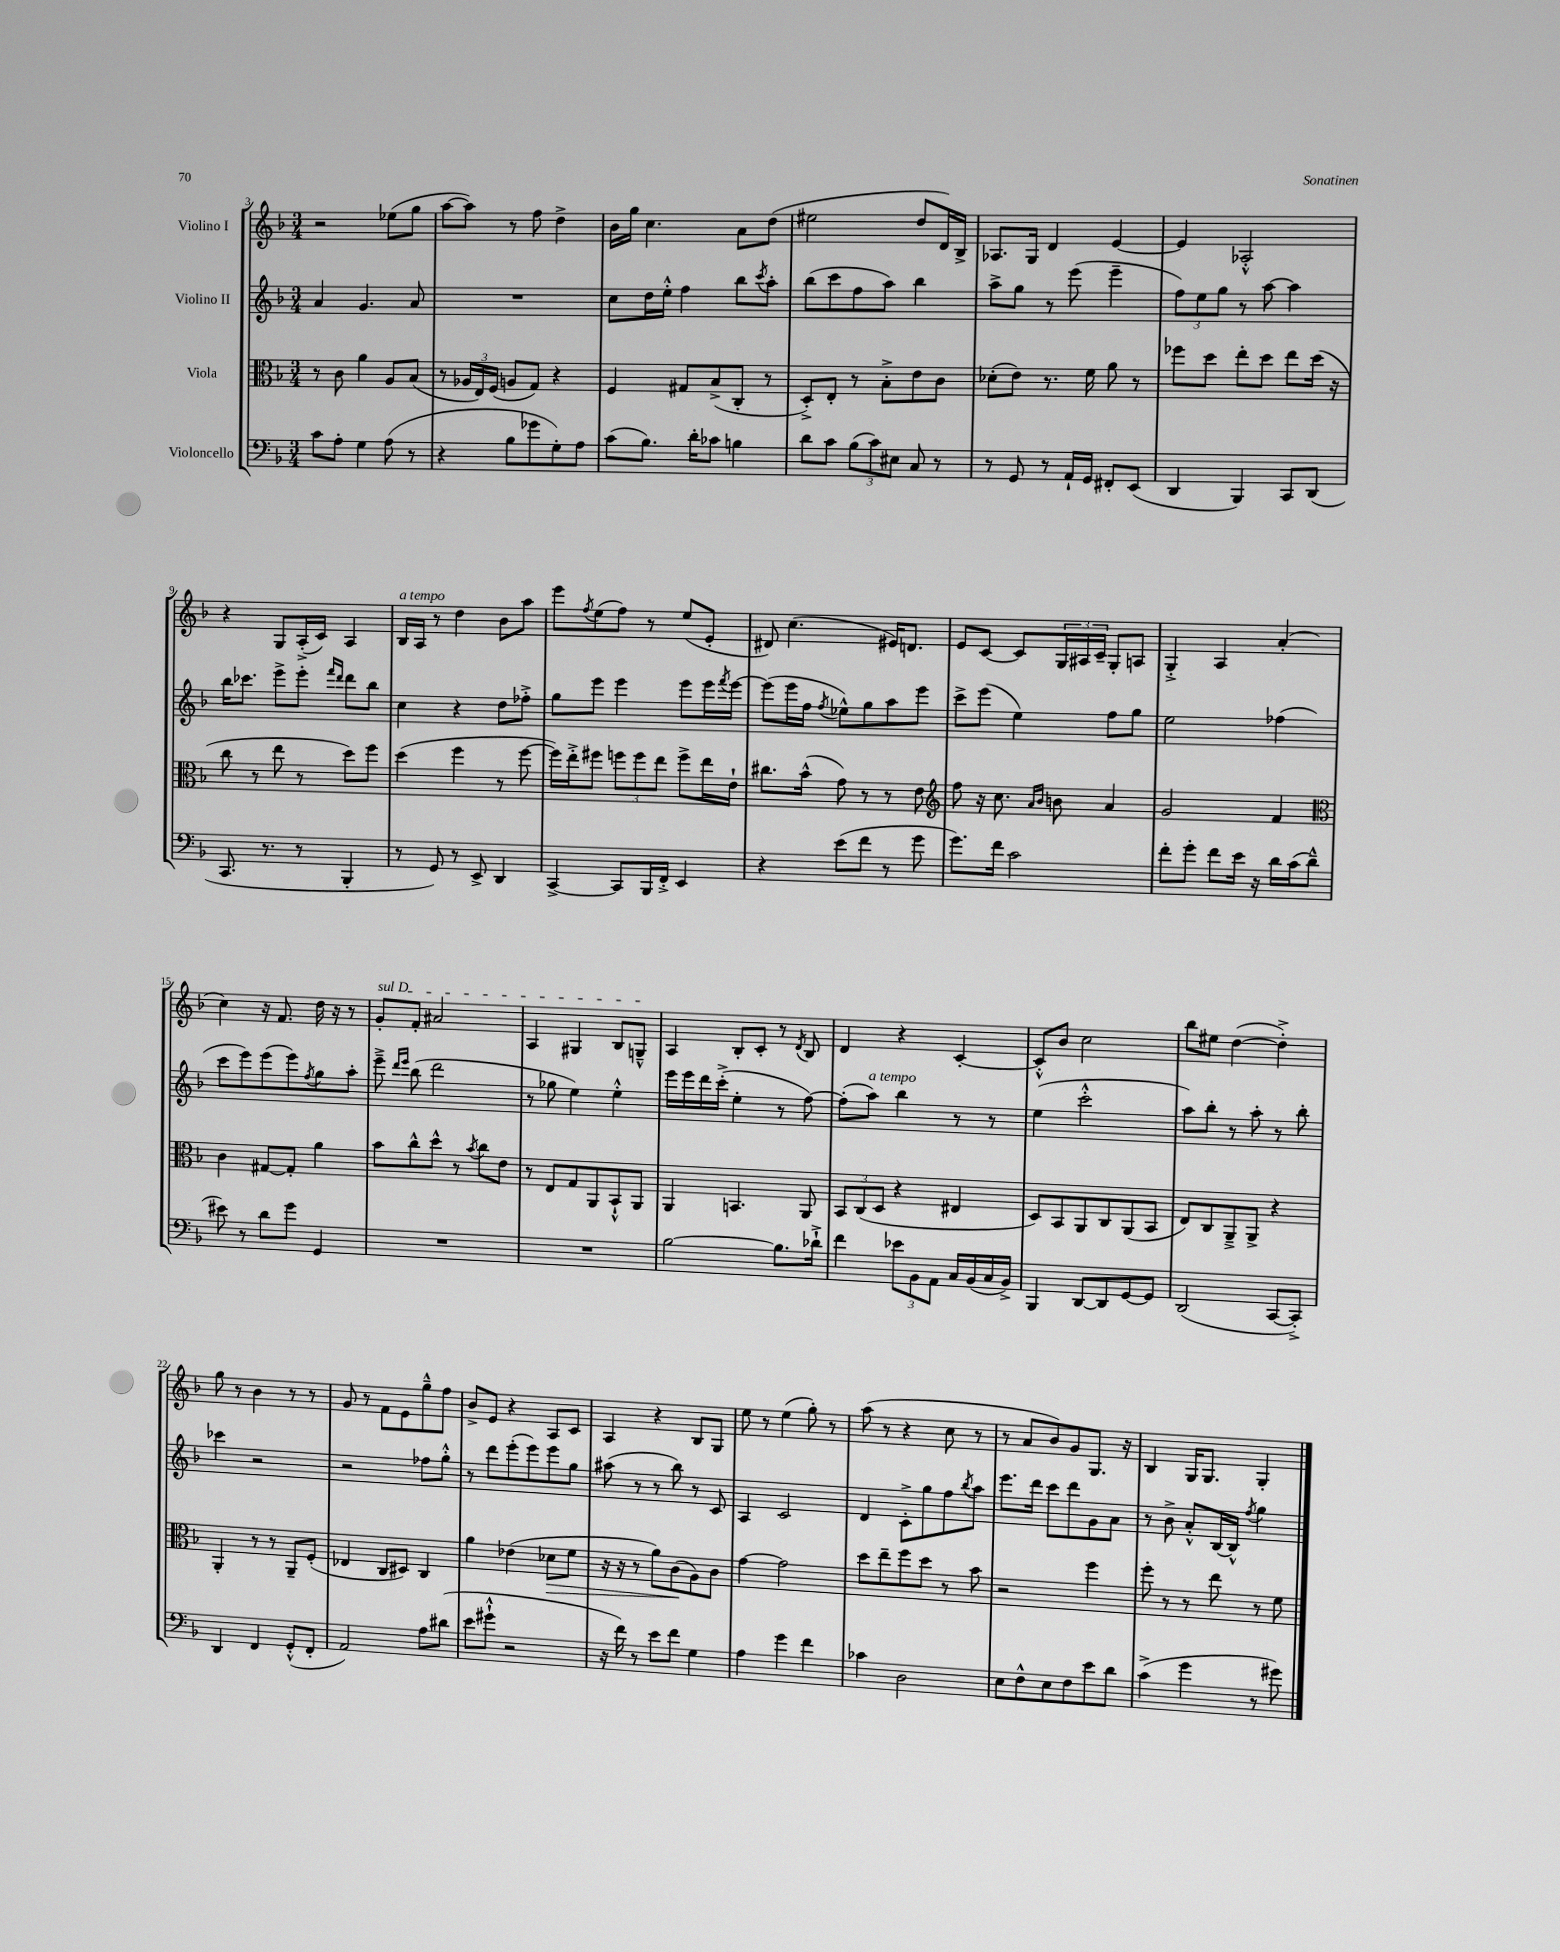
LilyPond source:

<<
\new StaffGroup <<
\new Staff = "s0" \with { instrumentName = "Violino I" } {
    \clef treble \key f \major \numericTimeSignature \time 3/4
    r2 ees''8( g''8 |
    a''8~ a''8) r8 f''8 d''4-> |
    bes'16 g''16 c''4. a'8 d''8( |
    eis''2 d''8 d'16) bes16-> |
    aes8. g16 d'4 e'4~ |
    e'4 aes2-.-^ |
    r4 g8 a16-.->( c'16) a4 |
    bes16^\markup { \italic "a tempo" } a16 r8 d''4 bes'8 a''8 |
    e'''8 \acciaccatura { f''8 } e''8( f''8) r8 e''8( e'8-. |
    dis'8) c''4.( eis'16) d'8. |
    e'8 c'8~ c'8 \tuplet 3/2 { g16 ais16 c'16-- } g8-. a8 |
    g4-.-> a4 a'4-.( |
    c''4) r16 f'8. d''16 r16 r8 |
    \once \override TextSpanner.bound-details.left.text = \markup { \italic "sul D" } g'8-.\startTextSpan f'8-. ais'2 |
    a4 gis4 bes8 g8---^\stopTextSpan |
    a4 bes8-. c'8-. r8 \acciaccatura { d'8 } bes8 |
    d'4 r4 c'4~-. |
    c'8-.-^ bes'8 c''2 |
    bes''8 eis''8 d''4~( d''4-.->) |
    g''8 r8 bes'4 r8 r8 |
    g'8 r8 f'8 e'8 g''8---^ f''8 |
    bes'8-> e'8 r4 a8 c'8 |
    a4 r4 bes8 g8 |
    e''8 r8 e''4( g''8-.) r8 |
    a''8( r8 r4 c''8 r8 |
    r8 a'8 bes'8) g'8 g8. r16 |
    bes4 g16 g8. g4-. \bar "|." |
}
\new Staff = "s1" \with { instrumentName = "Violino II" } {
    \clef treble \key f \major \numericTimeSignature \time 3/4
    a'4 g'4. a'8 |
    R2. |
    c''8 d''16 e''16-.-^ f''4 bes''8 \acciaccatura { c'''8 } a''8-. |
    bes''8( c'''8 f''8 a''8) bes''4 |
    a''8-> g''8 r8 e'''8( e'''4-- |
    \tuplet 3/2 { f''8) e''8 g''8 } r8 a''8~ a''4 |
    bes''16 ces'''8. e'''8-> e'''8-. \grace { f'''16 d'''16 } d'''8 bes''8 |
    c''4 r4 d''8 fes''8-.-> |
    g''8 e'''8 e'''4 e'''8 e'''16 \acciaccatura { f'''8 } e'''16~ |
    e'''8( e'''16 f''16 \acciaccatura { f''8 } ees''8-^) g''8 a''8 e'''8 |
    c'''8-> e'''8( e''4) f''8 g''8 |
    e''2 fes''4( |
    c'''8 e'''8) e'''8( e'''8) \acciaccatura { f''8 } g''8 a''8-. |
    e'''8---> \grace { d'''16 e'''16 } bes''8( d'''2 |
    r8 ges''8 e''4) e''4-.-^ |
    e'''16 e'''16 d'''16 c'''16-.->( e''4-. r8 f''8~) |
    f''8-.( a''8^\markup { \italic "a tempo" }) bes''4 r8 r8 |
    e''4( c'''2-.-^ |
    a''8) bes''8-. r8 a''8-. r8 bes''8-. |
    ces'''4 r2 |
    r2 fes''8 g''8-.-^ |
    r8 d'''8 e'''8-.( e'''8) e'''8 g''8 |
    ais''8( r8 r8 bes''8) r8 c'8 |
    a4 c'2 |
    d'4 c'8-.-> g''8 f''8 \acciaccatura { bes''8 } a''8 |
    e'''8. d'''16 c'''8 d'''8 g'8 a'8 |
    r8 bes'8-> a'8-.-^ bes16~ bes16-^ \acciaccatura { f''8 } g''4 \bar "|." |
}
\new Staff = "s2" \with { instrumentName = "Viola" } {
    \clef alto \key f \major \numericTimeSignature \time 3/4
    r8 c'8 a'4 a8 bes8( |
    r8 \tuplet 3/2 { aes16 e16) f16( } a8 g8) r4 |
    f4 gis8 bes8->( c8-. r8 |
    d8-.->) e8-. r8 bes8-.-> e'8 c'8 |
    des'8-.( e'8) r8. f'16 a'8 r8 |
    fes''8 d''8 e''8-. d''8 e''8 d''16( r16 |
    c''8 r8 e''8 r8 d''8) f''8 |
    d''4( f''4 r8 f''8~ |
    f''16) e''16-.-> fis''8 \tuplet 3/2 { f''8 f''8 e''8 } f''8-> e''16 e'16-! |
    cis''8. bes'16-^( g'8) r8 r8 e'8 |
    \clef treble f''8 r16 c''8. \grace { a'16 bes'16 } b'8 a'4 |
    g'2 f'4 |
    \clef alto c'4 gis8~ gis8-. a'4 |
    bes'8 c''8-^ d''8-^ r8 \acciaccatura { bes'8 } c''8 e'8 |
    r8 e8 g8 a,8 bes,8-!-^ a,8 |
    a,4 b,4. a,8 |
    \tuplet 3/2 { bes,8 c8( d8 } r4 eis4 |
    d8) bes,8 a,8 c8 a,8( bes,8 |
    e8) c8 a,8---> a,8-> r4 |
    a,4-. r8 r8 a,8-- f8-.( |
    ees4 c8 dis8) c4 |
    a'4 ees'4( des'8\> f'8 |
    r16 r16 r8 a'8) c'8\!( a8) c'8 |
    g'4~ g'2 |
    d''8 e''8-- f''8 d''8 r8 bes'8 |
    r2 f''4 |
    f''8-. r8 r8 e''8 r8 f'8 \bar "|." |
}
\new Staff = "s3" \with { instrumentName = "Violoncello" } {
    \clef bass \key f \major \numericTimeSignature \time 3/4
    c'8 a8-. g4 a8( r8 |
    r4 bes8 ges'8 g8-.) a8 |
    c'8( bes8.) d'16-. ces'8 b4 |
    d'8 c'8 \tuplet 3/2 { bes8( c'8) eis8 } c8 r8 |
    r8 g,8 r8 a,16-! g,16 fis,8-. e,8( |
    d,4 bes,,4) c,8 d,8( |
    c,8. r8. r8 bes,,4-. |
    r8 g,8) r8 e,8-> d,4 |
    c,4~-> c,8 bes,,16 f,16-.-> e,4 |
    r4 e'8( f'8 r8 g'8 |
    g'8.) f'16 c'2 |
    f'8-. g'8-. f'8 e'16 r16 d'16 c'16( d'8---^ |
    eis'8) r8 d'8 g'8 g,4 |
    R2. |
    R2. |
    bes2~ bes8. des'16-!-> |
    f'4 \tuplet 3/2 { ees'8 bes,8 a,8 } c16 bes,16( c16 bes,16->) |
    bes,,4 d,8~ d,8 g,8~ g,8 |
    d,2( c,8~ c,8-.->) |
    d,4 f,4 g,8-.-^( f,8-. |
    a,2) a8 dis'8( |
    e'8 gis'8-!-^ r2 |
    r16 f'16) r8 e'8 f'8 g4 |
    a4 g'4 f'4 |
    ces'4 d2 |
    e8 f8-^ e8 f8 e'8 d'8 |
    c'4->( g'4 r8 gis'8) \bar "|." |
}
>>
>>
\layout { \context { \Score currentBarNumber = #3 } }
